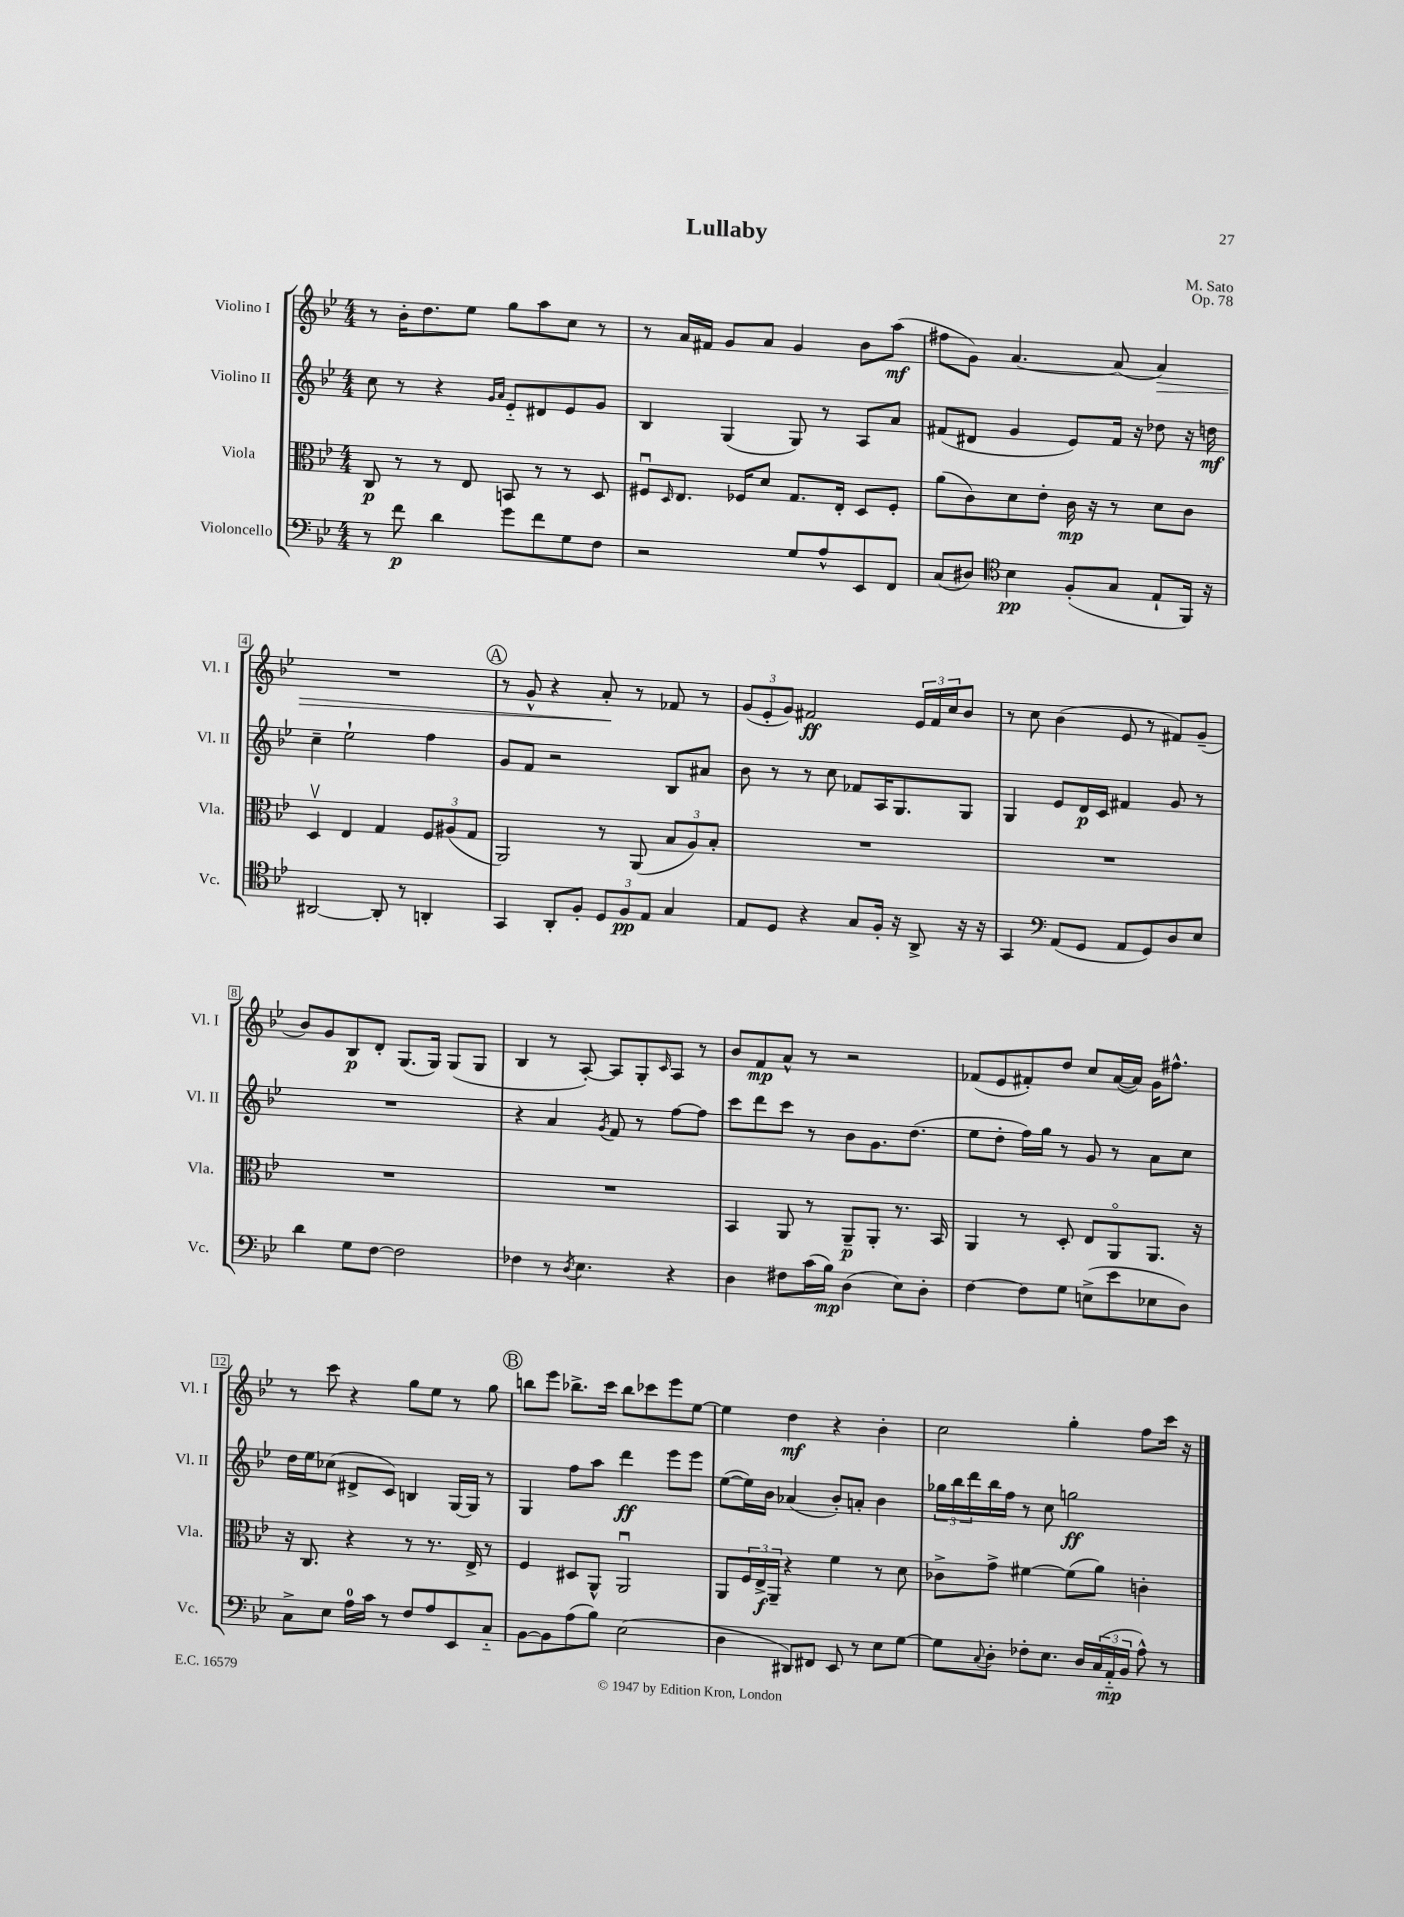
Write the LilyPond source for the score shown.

\header { title = "Lullaby" composer = "M. Sato" opus = "Op. 78" }
<<
\new StaffGroup <<
\new Staff = "s0" \with { instrumentName = "Violino I" shortInstrumentName = "Vl. I" } {
    \clef treble \key bes \major \numericTimeSignature \time 4/4
    r8 bes'16-. d''8. ees''8 g''8 a''8 c''8 r8 |
    r8 a'16 fis'16 g'8 a'8 g'4 bes'8 a''8\mf( |
    fis''8 g'8) a'4.~ a'8( a'4\>) |
    R1 |
    \mark \markup { \circle "A" } r8 g'8-^ r4 a'8-.\! r8 fes'8 r8 |
    \tuplet 3/2 { g'8( ees'8-. g'8) } fis'2\ff \tuplet 3/2 { ees'16 fis'16 c''16 } bes'8 |
    r8 c''8 bes'4( ees'8 r8 fis'8) g'8--( |
    bes'8) g'8 bes8\p d'8-. g8.( g16) g8( g8 |
    bes4 r8 a8~-.) a8 g8-. \grace { c'16 } a8 r8 |
    bes'8 f'8\mp a'8-^ r8 r2 |
    fes'8( ees'8 fis'8-.) d''8 c''8 a'16~( a'16) g'16 fis''8.-^ |
    r8 c'''8 r4 g''8 ees''8 r8 g''8 |
    \mark \markup { \circle "B" } b''8 ees'''8 bes''8.-> c'''16 bes''8 ces'''8 ees'''8 ees''8~ |
    ees''4 d''4\mf r4 bes'4-. |
    c''2 g''4-. f''8 c'''16 r16 \bar "|." |
}
\new Staff = "s1" \with { instrumentName = "Violino II" shortInstrumentName = "Vl. II" } {
    \clef treble \key bes \major \numericTimeSignature \time 4/4
    c''8 r8 r4 \grace { g'16 a'16 } ees'8-_ dis'8 ees'8 g'8 |
    bes4 g4( g8) r8 a8 a'8 |
    fis'8( dis'8 g'4 ees'8) fis'16 r16 des''8 r16 d''16\mf |
    c''4-- ees''2-! f''4 |
    \mark \markup { \circle "A" } g'8 f'8 r2 bes8 ais'8 |
    bes'8 r8 r8 c''8 fes'8 a16 g8. g8 |
    g4 ees'8 d'16\p c'16 fis'4 g'8 r8 |
    R1 |
    r4 a'4 \acciaccatura { g'8 } f'8 r8 f''8~ f''8 |
    c'''8 d'''8 c'''8 r8 bes'8 g'8. d''8.( |
    ees''8 d''8-. f''16) g''16 r8 g'8 r8 a'8 c''8 |
    d''16 ees''16 ces''8( dis'8-> c'8) b4 g16~ g16 r8 |
    \mark \markup { \circle "B" } g4 f''8 a''8 d'''4\ff ees'''8 ees'''8 |
    ees''8~( ees''16) bes'16 aes'4( bes'8-.) a'8-. bes'4 |
    \tuplet 3/2 { ges''16 bes''16 d'''16 } bes''16 f''16 r8 c''8 g''2\ff \bar "|." |
}
\new Staff = "s2" \with { instrumentName = "Viola" shortInstrumentName = "Vla." } {
    \clef alto \key bes \major \numericTimeSignature \time 4/4
    c8\p r8 r8 ees8 b,8 r8 r8 d8 |
    fis8\downbow \grace { d16 } ees8. fes16 d'8 g8. ees16-. d8 fes8-. |
    a'8( c'8) d'8 ees'8-. c'16\mp r16 r8 d'8 c'8 |
    d4\upbow ees4 g4 \tuplet 3/2 { f8 ais8( g8 } |
    \mark \markup { \circle "A" } a,2) r8 a,8( \tuplet 3/2 { bes8 a8) bes8-. } |
    R1 |
    R1 |
    R1 |
    R1 |
    bes,4 a,8 r8 a,8--\p a,8-. r8. bes,16 |
    a,4 r8 d8-. ees8 a,8\flageolet a,8. r16 |
    r16 c8. r4 r8 r8. ees16-> r8 |
    \mark \markup { \circle "B" } f4 dis8 a,8-^ a,2\downbow |
    a,8 \tuplet 3/2 { f16 ees16->\f a,16-- } r4 f'4 r8 d'8 |
    ces'8-> g'8-> fis'4~ fis'8( a'8) c'4-. \bar "|." |
}
\new Staff = "s3" \with { instrumentName = "Violoncello" shortInstrumentName = "Vc." } {
    \clef bass \key bes \major \numericTimeSignature \time 4/4
    r8 f'8\p d'4 g'8 f'8 g8 f8 |
    r2 g8 a8-^ ees,8 f,8 |
    c8( dis8) \clef tenor bes4\pp f8-.( g8 ees8-! f,16) r16 |
    ais,2~ ais,8-. r8 a,4-. |
    \mark \markup { \circle "A" } g,4 a,8-. f8-. \tuplet 3/2 { d8 f8\pp ees8 } g4 |
    ees8 d8 r4 g8 f16-. r16 a,8-> r16 r16 |
    g,4 \clef bass a,8( g,8 a,8 g,8) d8 ees8 |
    d'4 g8 f8~ f2 |
    fes4 r8 \acciaccatura { d8 } ees4. r4 |
    d4 fis8 c'16( bes16\mp) d4( ees8) d8-. |
    f4~ f8 g8 e8->( ees'8 ees8 d8) |
    c8-> ees8 a16-0 c'16 r8 f8 a8 ees,8 c8-_ |
    \mark \markup { \circle "B" } bes,8~ bes,8 a8( bes8) ees2( |
    d4 dis,8) fis,8 ees,8 r8 ees8 g8~ |
    g8 \appoggiatura { c8 } d8-. fes8-. ees8. d16 \tuplet 3/2 { c16( a,16-_\mp bes,16 } a8-^) r8 \bar "|." |
}
>>
>>
\layout { \context { \Score \override BarNumber.stencil = #(make-stencil-boxer 0.1 0.3 ly:text-interface::print) } }
